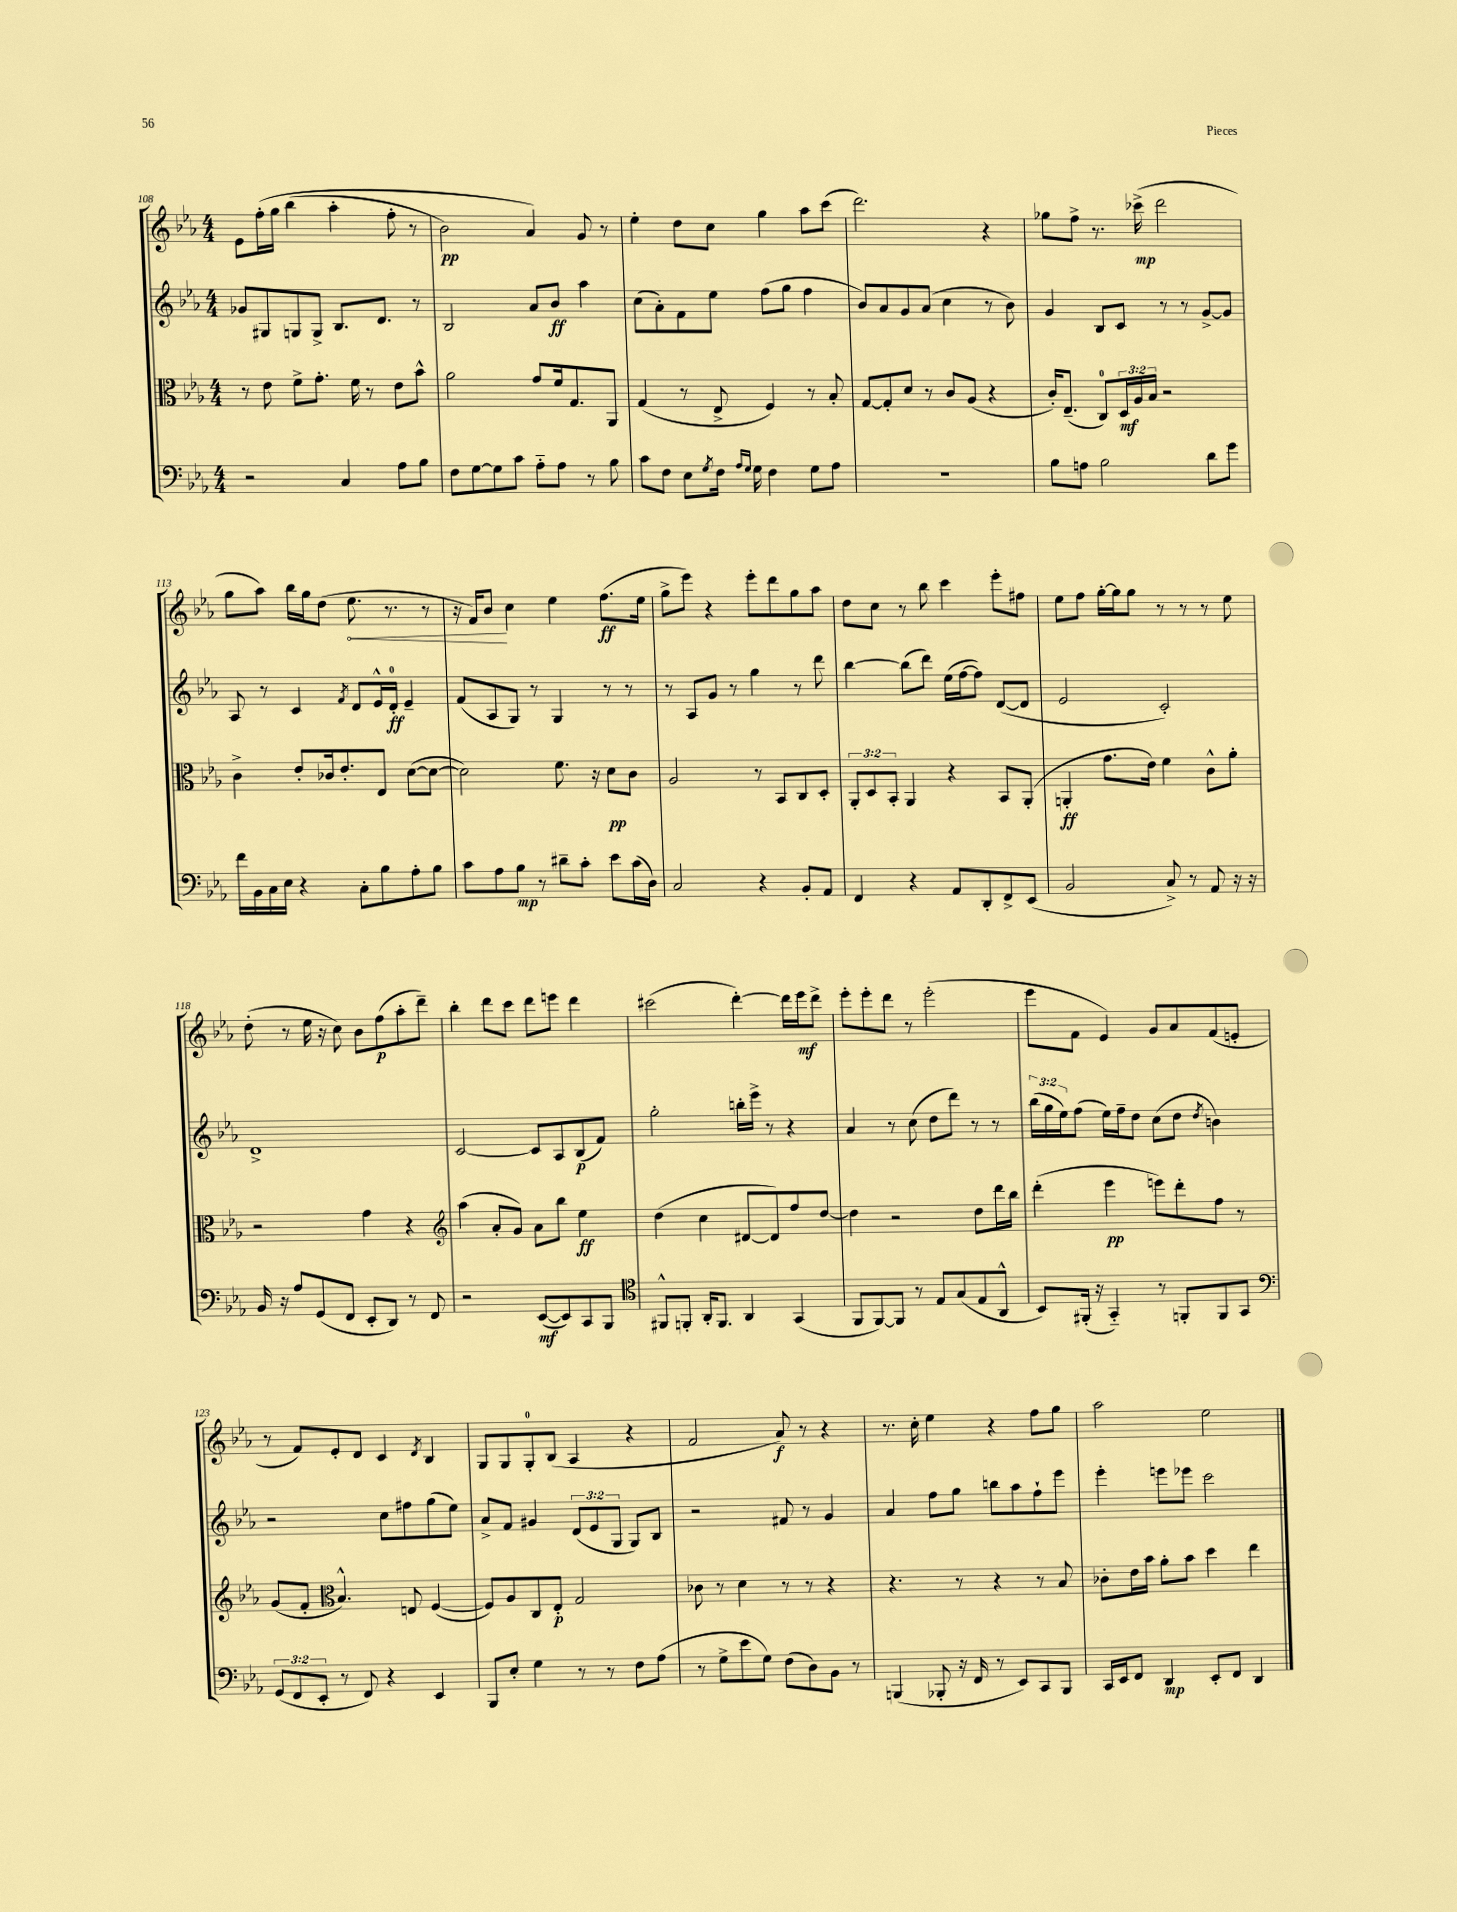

**kern	**kern	**kern	**kern
*staff4	*staff3	*staff2	*staff1
*clefF4	*clefC3	*clefG2	*clefG2
*k[b-e-a-]	*k[b-e-a-]	*k[b-e-a-]	*k[b-e-a-]
*M4/4	*M4/4	*M4/4	*M4/4
2r	8r	8g-	8e-
.	8e-	8G#	&(16ff'
.	.	.	16gg
.	8f^	8G	(4bb-
.	8.g'	8G^	.
4C	.	8.B-	4aa-'
.	16f	.	.
.	8r	.	.
.	.	8.d	.
8A-	8e-	.	8ff'
8B-	8b-^^	8r	8r
=	=	=	=
8F	2a-	2B-	2b-)
[8G	.	.	.
8G]	.	.	.
8c	.	.	.
8A-'~	8g	8a-	4a-&)
8A-	16f	8b-	.
.	8.G	.	.
8r	.	4aa-	8g
8B-	8AA-	.	8r
=	=	=	=
8c	(4G	(8cc	4ee-'
8F	.	8a-')	.
8E-	8r	8f	8dd
8qG	.	.	.
16F	8E-^	8ee-	8cc
16qqA-	.	.	.
16qqG	.	.	.
16G	.	.	.
4F	4F)	(8ff	4gg
.	.	8gg	.
8G	8r	4ff	8aa-
8A-	8B-'	.	(8ccc
=	=	=	=
1r	[8G	8b-)	2.ddd)
.	8G']	8a-	.
.	8d	8g	.
.	8r	(8a-	.
.	8c	4cc	.
.	(8A-	.	.
.	4r	8r	4r
.	.	8b-)	.
=	=	=	=
8B-	16c')	4g	8gg-
.	(8.E-~	.	.
8A	.	.	8ff^
2B-	8C)	8B-	8.r
.	24D	8c	.
.	24A-	.	.
.	.	.	(16ccc-^
.	24B-	.	.
.	2r	8r	2ddd
.	.	8r	.
8d	.	[8g^	.
8g	.	8g]	.
=	=	=	=
16f	4c^	8A-	8gg
16BB-	.	.	.
16C	.	8r	8aa-)
16E-	.	.	.
4r	8e-'	4c	16bb-
.	.	.	16gg
.	16c-	.	(8dd
.	8.e-'	.	.
.	.	8qf	.
8C'	.	8d	8.ee-
8B-	8E-	16e-^^	.
.	.	16d'	8.r
8A-'	([8d	4e-~	.
8B-	8d_	.	8r
=	=	=	=
8c	2d])	(8f	16r
.	.	.	16f)
8A-	.	8A-	8b-
8B-	.	8G)	4cc
8r	.	8r	.
8d#~	8.f	4G	4ee-
8c'	.	.	.
.	16r	.	.
8e-	8d	8r	(8.ff
(16c	8c	8r	.
16D)	.	.	16ee-
=	=	=	=
2C	2A-	8r	8gg^
.	.	8A-	8eee-)
.	.	8g	4r
.	.	8r	.
4r	8r	4gg	8eee-'
.	8BB-	.	8ddd
8BB-'	8C	8r	8gg
8AA-	8D'	8ddd	8aa-
=	=	=	=
4FF	12AA-'	[4bb-	8dd
.	12D	.	.
.	.	.	8cc
.	12BB-'	.	.
4r	4AA-	(8bb-]	8r
.	.	8ddd)	8bb-
8AA-	4r	(16ee-	4ccc
.	.	[16ff	.
8DD'	.	8ff])	.
8FF^	8BB-	([8d	8eee-'
(8EE-	(8AA-'	8d]	8ff#
=	=	=	=
2BB-	4AA'	2e-	8ee-
.	.	.	8ff
.	8.g	.	[16gg'
.	.	.	16gg]
.	.	.	8gg
.	16e-)	.	.
8C^)	4f	2c')	8r
8r	.	.	8r
8AA-	8c^^	.	8r
16r	8a-'	.	8ee-
16r	.	.	.
=	=	=	=
16BB-	2r	1d^	(8dd'
16r	.	.	.
8A-	.	.	8r
(8GG	.	.	16ee-
.	.	.	16r
8FF	.	.	8cc)
8EE-'	4g	.	8b-
8DD)	.	.	(8ff
8r	4r	.	8aa-'
8FF	.	.	8ddd~)
=	=	=	=
*	*clefG2	*	*
2r	(4aa-	[2c	4bb-'
.	8a-'	.	8ddd
.	8g)	.	8ccc
([8EE-	8a-	8c]	8ddd
8EE-])	8bb-	8A-	8eee
8CC	4ee-	(8B-	4ddd
8BBB-	.	8f)	.
=	=	=	=
*clefC4	*	*	*
8FF#^^	(4dd	2gg'	(2ccc#
8FF'	.	.	.
16AA-'	4cc	.	.
8.FF	.	.	.
4AA-	[8d#	16bb'	[4ddd')
.	.	16eee-^	.
.	8d#])	8r	.
(4GG	8ff	4r	16ddd]
.	.	.	16eee-
.	[8dd	.	8ddd^
=	=	=	=
8FF	4dd]	4a-	8eee-'
[8FF)	.	.	8eee-'
8FF]	2r	8r	8ddd
8r	.	(8cc	8r
8E-	.	8dd	(2eee-'
(8G	.	8ddd)	.
8E-	8dd	8r	.
8AA-^^	16ddd	8r	.
.	16bb-	.	.
=	=	=	=
8BB-)	(4ddd'	(24bb-	8eee-
.	.	24gg	.
.	.	24ee-)	.
(16FF#'	.	(8ff	8f
16r	.	.	.
4GG'~)	4eee-	16ee-)	4e-)
.	.	16ff~	.
.	.	8dd	.
8r	8eee)	(8cc	8g
8FF'	8ddd'	8dd	8a-
.	.	8qdd	.
8FF	8ff	4b)	(8f
8GG	8r	.	8e'
=	=	=	=
*clefF4	*	*	*
(12GG	(8g	2r	8r
12FF	.	.	.
.	8f'	.	8f)
12EE-'	.	.	.
*	*clefC3	*	*
8r	4.B-^^)	.	8e-'
8FF)	.	.	8d
4r	.	8cc	4c
.	8E	8ff#	.
.	.	.	8qd
4EE-	([4F	(8gg	4B-
.	.	8ee-)	.
=	=	=	=
8BBB-	8F])	8a-^	8G
8E-'	8A-	8f	8G
4G	8C	4g#	8G'
.	8E-'	.	(8B-
8r	2G	(12d	4A-
.	.	12e-	.
8r	.	.	.
.	.	12G	.
8F	.	8G)	4r
(8A-	.	8B-	.
=	=	=	=
8r	8c-	2r	2f
8G^	8r	.	.
8e-	4d	.	.
8G)	.	.	.
(8F	8r	8f#	8a-)
8D)	8r	8r	8r
8BB-	4r	4g	4r
8r	.	.	.
=	=	=	=
(4BBB	4.r	4a-	8.r
.	.	.	16cc'
8BBB-'	.	8ff	4ee-
16r	8r	8gg	.
16FF	.	.	.
8r	4r	8bb	4r
8EE-)	.	8aa-	.
8CC	8r	8ff`	8ff
8BBB-	8B-	8eee-	8gg
=	=	=	=
16CC	8c-'	4eee-'	2aa-
16EE-	.	.	.
8FF	16e-	.	.
.	16b-	.	.
4DD	8a-'	8eee	.
.	8b-	8eee-	.
8EE-'	4dd	2ccc	2ee-
8FF	.	.	.
4DD	4ee-	.	.
==	==	==	==
*-	*-	*-	*-
